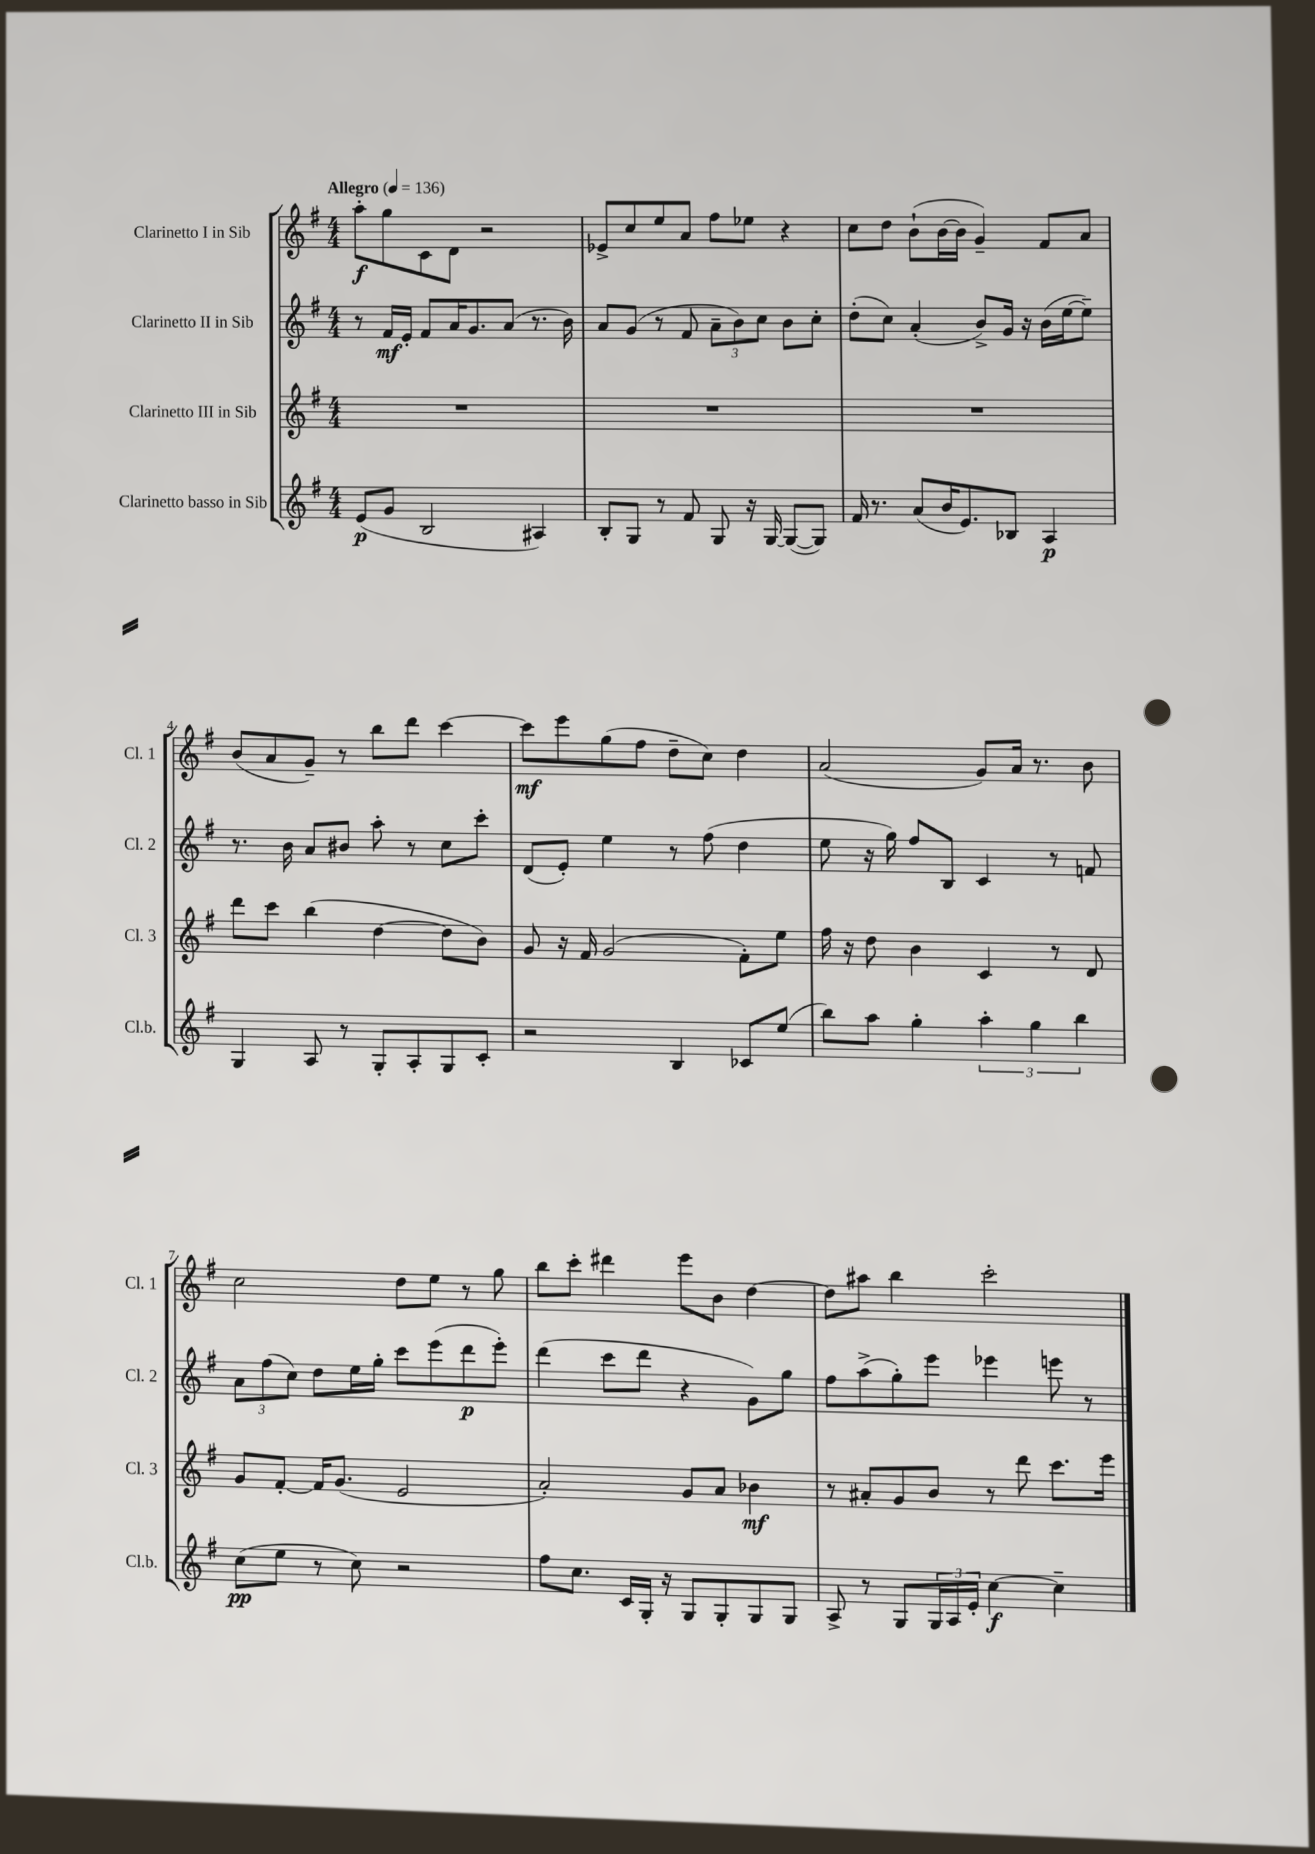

**kern	**dynam	**kern	**dynam	**kern	**dynam	**kern	**dynam
*part4	*part4	*part3	*part3	*part2	*part2	*part1	*part1
*staff4	*staff4	*staff3	*staff3	*staff2	*staff2	*staff1	*staff1
*I"Clarinetto basso in Sib	*	*I"Clarinetto III in Sib	*	*I"Clarinetto II in Sib	*	*I"Clarinetto I in Sib	*
*I'Cl.b.	*	*I'Cl. 3	*	*I'Cl. 2	*	*I'Cl. 1	*
*clefG2	*	*clefG2	*	*clefG2	*	*clefG2	*
*k[f#]	*	*k[f#]	*	*k[f#]	*	*k[f#]	*
*M4/4	*	*M4/4	*	*M4/4	*	*M4/4	*
*MM136	*	*MM136	*	*MM136	*	*MM136	*
=1	=1	=1	=1	=1	=1	=1	=1
!	!	!	!	!	!	!LO:TX:a:B:t=Allegro	!
(8e/L	p	1r	.	8r	.	8aa'\L	f
8g/J	.	.	.	16f#/LL	mf	8gg\	.
.	.	.	.	16e'/JJ	.	.	.
2B/	.	.	.	8f#/L	.	8c\	.
.	.	.	.	16a/K	.	8d\J	.
.	.	.	.	8.g/	.	.	.
.	.	.	.	.	.	2r	.
.	.	.	.	(8a/J	.	.	.
4A#X/)	.	.	.	8.r	.	.	.
.	.	.	.	16b\)	.	.	.
=2	=2	=2	=2	=2	=2	=2	=2
8B'/L	.	1r	.	8a/L	.	8e-X^/L	.
8G/J	.	.	.	(8g/J	.	8cc/	.
8r	.	.	.	8r	.	8ee/	.
8f#/	.	.	.	8f#/	.	8a/J	.
8G/	.	.	.	12a~\L	.	8ff#\L	.
.	.	.	.	12b\)	.	.	.
16r	.	.	.	.	.	8ee-X\J	.
.	.	.	.	12cc\J	.	.	.
[16G/	.	.	.	.	.	.	.
(8G/L_	.	.	.	8b\L	.	4r	.
8G/J])	.	.	.	8cc'\J	.	.	.
=3	=3	=3	=3	=3	=3	=3	=3
16f#/	.	1r	.	(8dd'\L	.	8cc\L	.
8.r	.	.	.	.	.	.	.
.	.	.	.	8cc\J)	.	8dd\J	.
(8a/L	.	.	.	(4a'/	.	(8b`\L	.
16b/K	.	.	.	.	.	[16b\L	.
8.e/)	.	.	.	.	.	16b\JJ]	.
.	.	.	.	8b^/L)	.	4g~/)	.
8B-X/J	.	.	.	16g/Jk	.	.	.
.	.	.	.	16r	.	.	.
4A/	p	.	.	(16b\LL	.	8f#/L	.
.	.	.	.	[16ee\J	.	.	.
.	.	.	.	8ee~\J])	.	8a/J	.
!!LO:LB:g=z
=4	=4	=4	=4	=4	=4	=4	=4
4G/	.	8ddd\L	.	8.r	.	(8b/L	.
.	.	8ccc\J	.	.	.	8a/	.
.	.	.	.	16b\	.	.	.
8A/	.	(4bb\	.	8a/L	.	8g~/J)	.
8r	.	.	.	8b#X/J	.	8r	.
8G'/L	.	[4dd\	.	8aa'\	.	8bb\L	.
8A'/	.	.	.	8r	.	8ddd\J	.
8G/	.	8dd\L]	.	8cc\L	.	[4ccc\	.
8c'/J	.	8b\J)	.	8ccc'\J	.	.	.
=5	=5	=5	=5	=5	=5	=5	=5
2r	.	8g/	.	(8d/L	.	8ccc\L]	mf
.	.	16r	.	8e'/J)	.	8eee\	.
.	.	16f#/	.	.	.	.	.
.	.	(2g/	.	4ee\	.	(8gg\	.
.	.	.	.	.	.	8ff#\J	.
4B/	.	.	.	8r	.	8dd~\L	.
.	.	.	.	(8ff#\	.	8cc\J)	.
8c-X/L	.	8f#'\L)	.	4dd\	.	4dd\	.
(8ee/J	.	8ee\J	.	.	.	.	.
=6	=6	=6	=6	=6	=6	=6	=6
8bb\L)	.	16ff#\	.	8ee\	.	(2a/	.
.	.	16r	.	.	.	.	.
8aa\J	.	8dd\	.	16r	.	.	.
.	.	.	.	16gg\)	.	.	.
4gg'\	.	4b\	.	8ff#/L	.	.	.
.	.	.	.	8B/J	.	.	.
6aa'\	.	4c/	.	4c/	.	8g/L)	.
.	.	.	.	.	.	16a/Jk	.
6gg\	.	.	.	.	.	.	.
.	.	.	.	.	.	8.r	.
.	.	8r	.	8r	.	.	.
6bb\	.	.	.	.	.	.	.
.	.	8d/	.	8fn/	.	8b\	.
!!LO:LB:g=z
=7	=7	=7	=7	=7	=7	=7	=7
(8cc\L	pp	8g/L	.	12a\L	.	2cc\	.
.	.	.	.	(12ff#\	.	.	.
8ee\J	.	[8f#'/J	.	.	.	.	.
.	.	.	.	12cc\J)	.	.	.
8r	.	16f#/KL]	.	8dd\L	.	.	.
.	.	(8.g/J	.	.	.	.	.
8cc\)	.	.	.	16ee\L	.	.	.
.	.	.	.	16gg'\JJ	.	.	.
2r	.	2e/	.	8ccc\L	.	8dd\L	.
.	.	.	.	(8eee\	.	8ee\J	.
.	.	.	.	8ddd\	p	8r	.
.	.	.	.	8eee'\J)	.	8gg\	.
=8	=8	=8	=8	=8	=8	=8	=8
8ff#\L	.	2a'/)	.	(4ddd\	.	8bb\L	.
8.cc\J	.	.	.	.	.	8ccc'\J	.
.	.	.	.	8ccc\L	.	4ddd#X\	.
16c/LL	.	.	.	.	.	.	.
16G'/JJ	.	.	.	8ddd\J	.	.	.
16r	.	.	.	.	.	.	.
8G/L	.	8g/L	.	4r	.	8eee\L	.
8G'/	.	8a/J	.	.	.	8b\J	.
8G/	.	4b-X\	mf	8g\L)	.	[4dd\	.
8G/J	.	.	.	8gg\J	.	.	.
=9	=9	=9	=9	=9	=9	=9	=9
8A^/	.	8r	.	8ff#\L	.	8dd\L]	.
8r	.	8a#X'/L	.	(8aa^\	.	8aa#X\J	.
8G/L	.	8g/	.	8gg'\)	.	4bb\	.
24G/L	.	8b/J	.	8eee\J	.	.	.
24A/	.	.	.	.	.	.	.
24e'/JJ	.	.	.	.	.	.	.
[4cc\	f	8r	.	4eee-X\	.	2ccc'\	.
.	.	8ddd\	.	.	.	.	.
4cc~\]	.	8.ccc\L	.	8eeen\	.	.	.
.	.	.	.	8r	.	.	.
.	.	16eee\Jk	.	.	.	.	.
==	==	==	==	==	==	==	==
*-	*-	*-	*-	*-	*-	*-	*-
